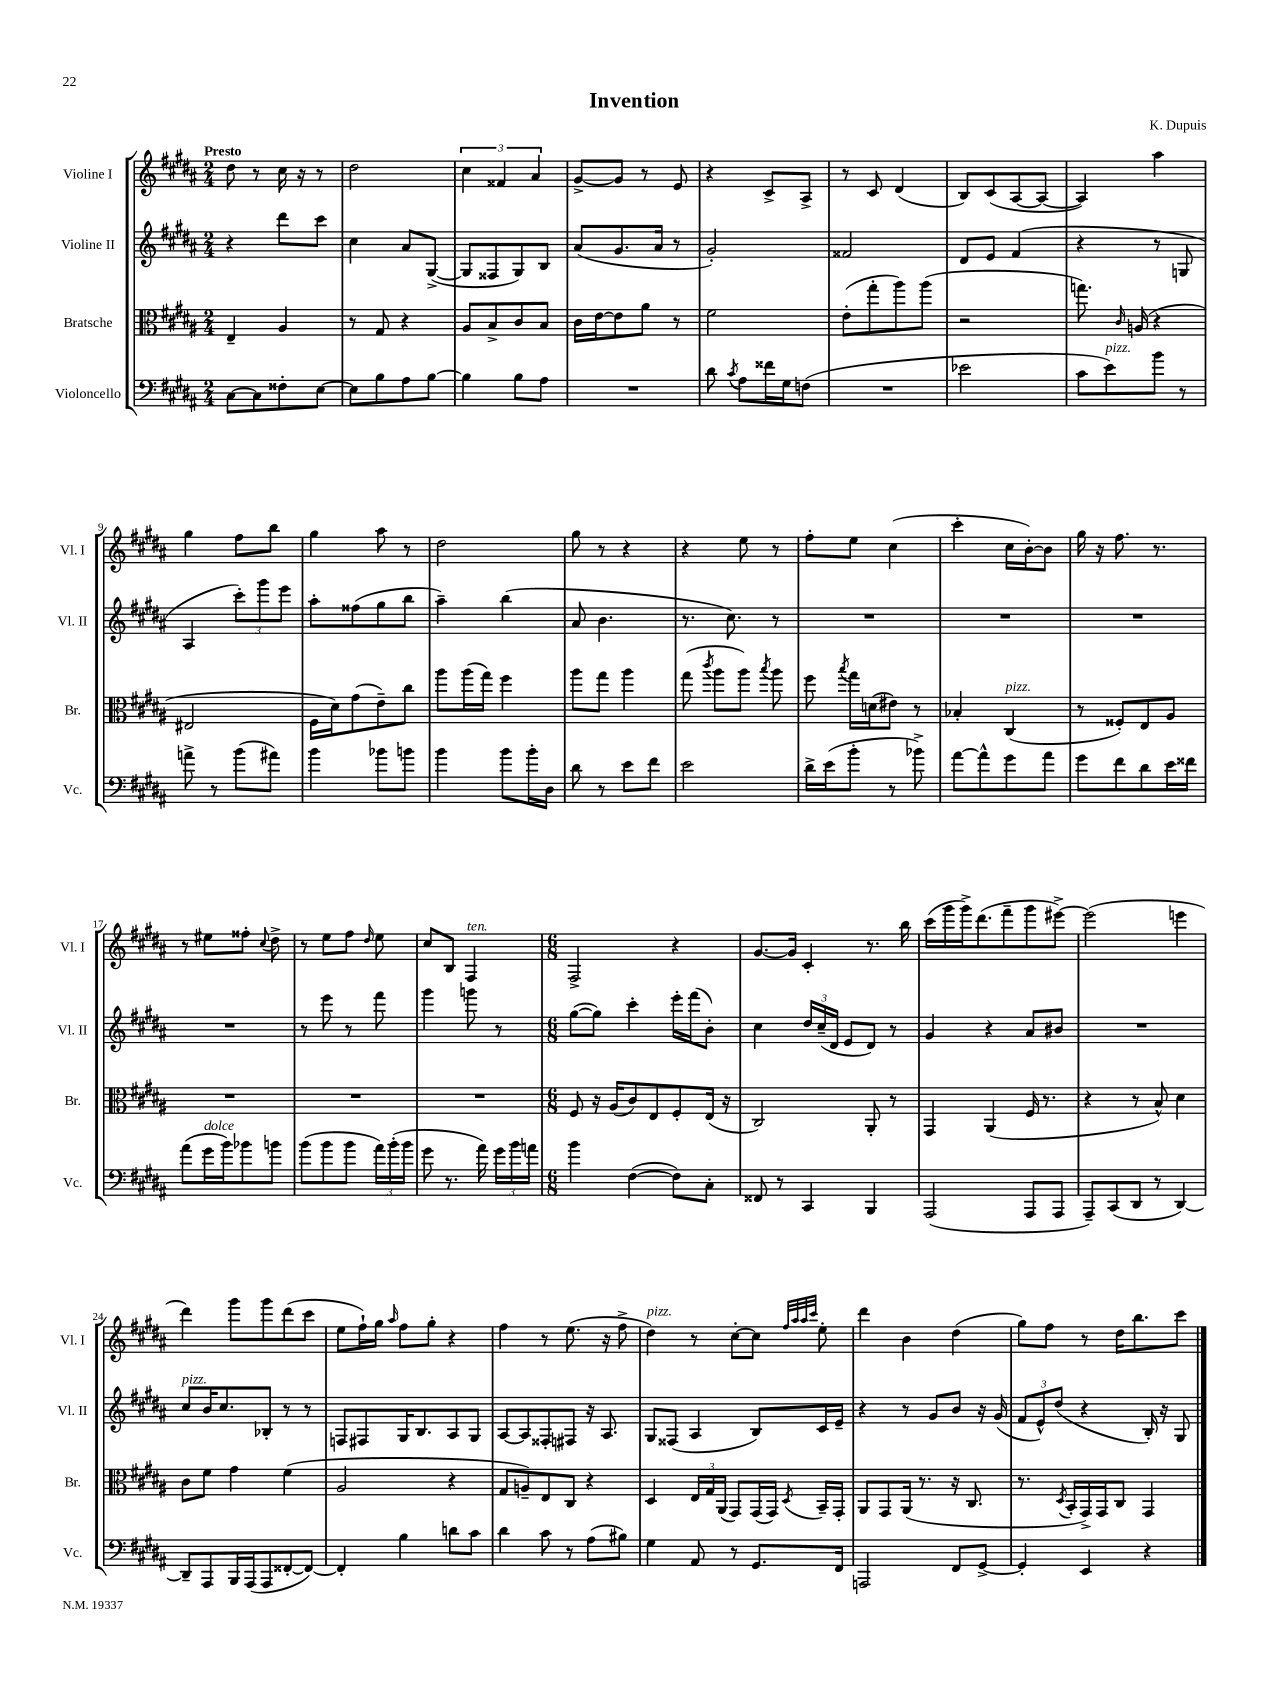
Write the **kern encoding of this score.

**kern	**kern	**kern	**kern
*staff4	*staff3	*staff2	*staff1
*clefF4	*clefC3	*clefG2	*clefG2
*k[f#c#g#d#a#]	*k[f#c#g#d#a#]	*k[f#c#g#d#a#]	*k[f#c#g#d#a#]
*M2/4	*M2/4	*M2/4	*M2/4
[8C#\L	4E~/	4r	8dd#\
8C#\]	.	.	8r
8F##'\	4A#/	8ddd#\L	16cc#\
.	.	.	16r
[8E\J	.	8ccc#\J	8r
=	=	=	=
8E\]L	8r	4cc#\	2dd#\
8B\	8G#/	.	.
8A#\	4r	8a#/L	.
[8B\J	.	([8G#^/J	.
=	=	=	=
4B\]	8A#/L	8G#/]L	6cc#\
.	8B^/	8F##/	.
.	.	.	6f##/
8B\L	8c#/	8G#/)	.
.	.	.	6a#/
8A#\J	8B/J	8B/J	.
=	=	=	=
2r	16c#\LL	(8a#/L	[8g#^/L
.	[16e\J	.	.
.	8e\]	8.g#/	8g#/]J
.	8a#\J	.	8r
.	.	16a#/Jk	.
.	8r	8r	8e/
=	=	=	=
8d#\	2f#\	2g#'/)	4r
8qc#/	.	.	.
8A#\L	.	.	.
16f##\L	.	.	8c#^/L
16G#\J	.	.	.
(8F\J	.	.	8A#^/J
=	=	=	=
2r	(8e'\L	2f##/	8r
.	8gg#'\	.	8c#/
.	8aa#\)	.	(4d#/
.	(8aa#\J	.	.
=	=	=	=
2e-\	2r	8d#/L	8B/L)
.	.	8e/J	(8c#/
.	.	(4f#/	[8A#/
.	.	.	8A#/_J
=	=	=	=
8c#\L	8.gg\)	4r	4A#/])
8e\)	.	.	.
.	16qqc#/	.	.
.	(16A/	.	.
8b\J	4r	8r	4aa#\
8r	.	8G/	.
=	=	=	=
8a^\	2E#/	4A#/	4gg#\
8r	.	.	.
(8b\L	.	12ccc#'\L)	8ff#\L
.	.	12ggg#\	.
8a#\J)	.	.	8bb\J
.	.	12eee\J	.
=	=	=	=
4b\	16F#\LL	8aa#'\L	4gg#\
.	16d#\J)	.	.
.	(8g#\	(8ff##\	.
8b-\L	8e~\)	8gg#\	8aa#\
8b\J	8cc#\J	8bb\J	8r
=	=	=	=
4b\	8aa#\L	4aa#~\)	2dd#\
.	(16aa#\L	.	.
.	16gg#\JJ)	.	.
8b\L	4ff#\	(4bb\	.
16b'\L	.	.	.
16D#\JJ	.	.	.
=	=	=	=
8d#\	8aa#\L	8a#/	8gg#\
8r	8gg#\J	4.b\	8r
8e\L	4aa#\	.	4r
8f#\J	.	.	.
=	=	=	=
2e\	(8gg#\	8.r	4r
.	8qccc#/	.	.
.	8aa#\L	.	.
.	.	8.cc#\)	.
.	8aa#\J)	.	8ee\
.	8qbb/	.	.
.	8aa#\	8r	8r
=	=	=	=
16d#^\LL	8ff#\	2r	8ff#'\L
(16e\J	.	.	.
.	8qbb/	.	.
8b'\J	16gg#\LL	.	8ee\J
.	(16d\J	.	.
8r	8e#\J)	.	(4cc#\
8b-^\)	8r	.	.
=	=	=	=
[8a#\L	4B-'/	2r	4ccc#'\
8a#^^\]	.	.	.
8g#\	(4C#/	.	16cc#\LL
.	.	.	[16b'\J)
8a#\J	.	.	8b\]J
=	=	=	=
8g#\L	8r	2r	16gg#\
.	.	.	16r
8f#\	8F##'/L)	.	8.ff#\
8d#\	8E/	.	.
.	.	.	8.r
16e\L	8A#/J	.	.
16f##\JJ	.	.	.
=	=	=	=
(8a#\L	2r	2r	8r
16g#\L	.	.	8ee#\L
16b\J)	.	.	.
8b-\	.	.	8ff##'\J
.	.	.	8qqcc#/
8b\J	.	.	8dd#^\
=	=	=	=
(8b\L	2r	8r	8r
8b\	.	8eee\	8ee\L
8b\J	.	8r	8ff#\J
.	.	.	16qqdd#/
24a#\LL)	.	8fff#\	8ee\
(24b'\	.	.	.
24b\JJ	.	.	.
=	=	=	=
8g#\	2r	4ggg#\	8cc#/L
8.r	.	.	8B/J
.	.	8ggg\	4F#/
16a#\)	.	.	.
24g#\LL	.	8r	.
24b\	.	.	.
24a\JJ	.	.	.
=	=	=	=
*M6/8	*M6/8	*M6/8	*M6/8
4b\	8F#/	([8gg#\L	2F#^/
.	16r	8gg#\]J)	.
.	(16A#/LK	.	.
([4F#\	8c#/)	4ccc#'\	.
.	8E/	.	.
8F#\]L)	8F#'/	16eee'\LL	4r
.	.	(16fff#\J	.
8C#'\J	(16E/Jk	8b'\J)	.
.	16r	.	.
=	=	=	=
8FF##/	2C#/)	4cc#\	[8.g#/L
8r	.	.	.
.	.	.	16g#/]Jk
4CC#/	.	24dd#/LL	4c#'/
.	.	(24cc#~/	.
.	.	24d#/JJ	.
.	.	8e/L	.
4BBB/	8AA#'/	8d#/J)	8.r
.	8r	8r	.
.	.	.	16bb\
=	=	=	=
(2AAA#/	4GG#/	4g#/	(16ccc#\LL
.	.	.	16ggg#\
.	.	.	16ggg#^\J)
.	.	.	(8.ddd#\
.	(4AA#/	4r	.
.	.	.	8fff#~\
8AAA#/L	16F#/	8a#/L	8ggg#\
.	8.r	.	.
8AAA#/J	.	8b#/J	[8eee#^\J)
=	=	=	=
8AAA#~/L)	4r	2.r	(2eee#\]
(8CC#/	.	.	.
8DD#/J	8r	.	.
8r	8B^^/)	.	.
[4DD#/)	4d#\	.	4eee\
=	=	=	=
8DD#~/]L	8c#\L	8cc#/L	4ddd#\)
8AAA#/	8f#\J	16b/K	.
.	.	8.cc#/	.
16BBB/L	4g#\	.	8ggg#\L
(16AAA#/J	.	.	.
8AAA#/	.	8B-'/J	8ggg#\
[8FF##'/	(4f#\	8r	(8ddd#\
8FF##/_J)	.	8r	8ccc#\J
=	=	=	=
4FF##'/]	2A#/	8F/L	8ee\L
.	.	8F#/	16ff#`\L)
.	.	.	16gg#\JJ
.	.	.	16qqaa#/
4B\	.	16G#/K	8ff#\L
.	.	8.B/	.
.	.	.	8gg#'\J
8d\L	4r	8A#/	4r
8c#\J	.	8G#/J	.
=	=	=	=
4d#\	8G#/L	[8A#/L	4ff#\
.	8A~/)	8A#/]	.
8c#\	8E/	8F##'/	8r
8r	8C#/J	8F#/J	(8.ee\
(8A#\L	4r	16r	.
.	.	8.A#/	16r
8B#\J)	.	.	8ff#^\
=	=	=	=
4G#\	4D#/	8G#/L	4dd#\)
.	.	(8F##/J	.
8AA#/	24E/LL	4A#/	8r
.	24G#/	.	.
.	(24AA#/JJ	.	.
8r	8GG#/L)	.	[8cc#'\L
8.GG#/L	(16GG#/L	8B/L)	8cc#\]J
.	16GG#/JJ)	.	.
.	.	.	32qqff#/LLL
.	.	.	32qqaa#/
.	.	.	32qqaa#/
.	8qD#/	.	32qqccc#/JJJ
.	16BB~/LL	16c#/L	8ee'\
16FF#/Jk	16GG#'/JJ	16e~/JJ	.
=	=	=	=
2AAA/	8AA#/L	4r	4ddd#\
.	8GG#/	.	.
.	(16AA#/Jk	8r	4b\
.	8.r	.	.
.	.	8g#/L	.
8FF#/L	16r	8b/J	(4dd#\
.	8.C#/	.	.
[8GG#^/J	.	16r	.
.	.	(16g#/	.
=	=	=	=
4GG#'/]	8.r	12f#/L	8gg#\L)
.	.	12e^^/)	.
.	.	.	8ff#\J
.	.	(12dd#/J	.
.	8qD#/	.	.
.	16BB'/LL	.	.
4EE/	16GG#^/)	4r	8r
.	16GG#/J	.	.
.	8C#/J	.	16dd#\LK
.	.	.	8.bb\
4r	4GG#/	16B'/)	.
.	.	16r	.
.	.	8G#/	8ccc#\J
==	==	==	==
*-	*-	*-	*-
